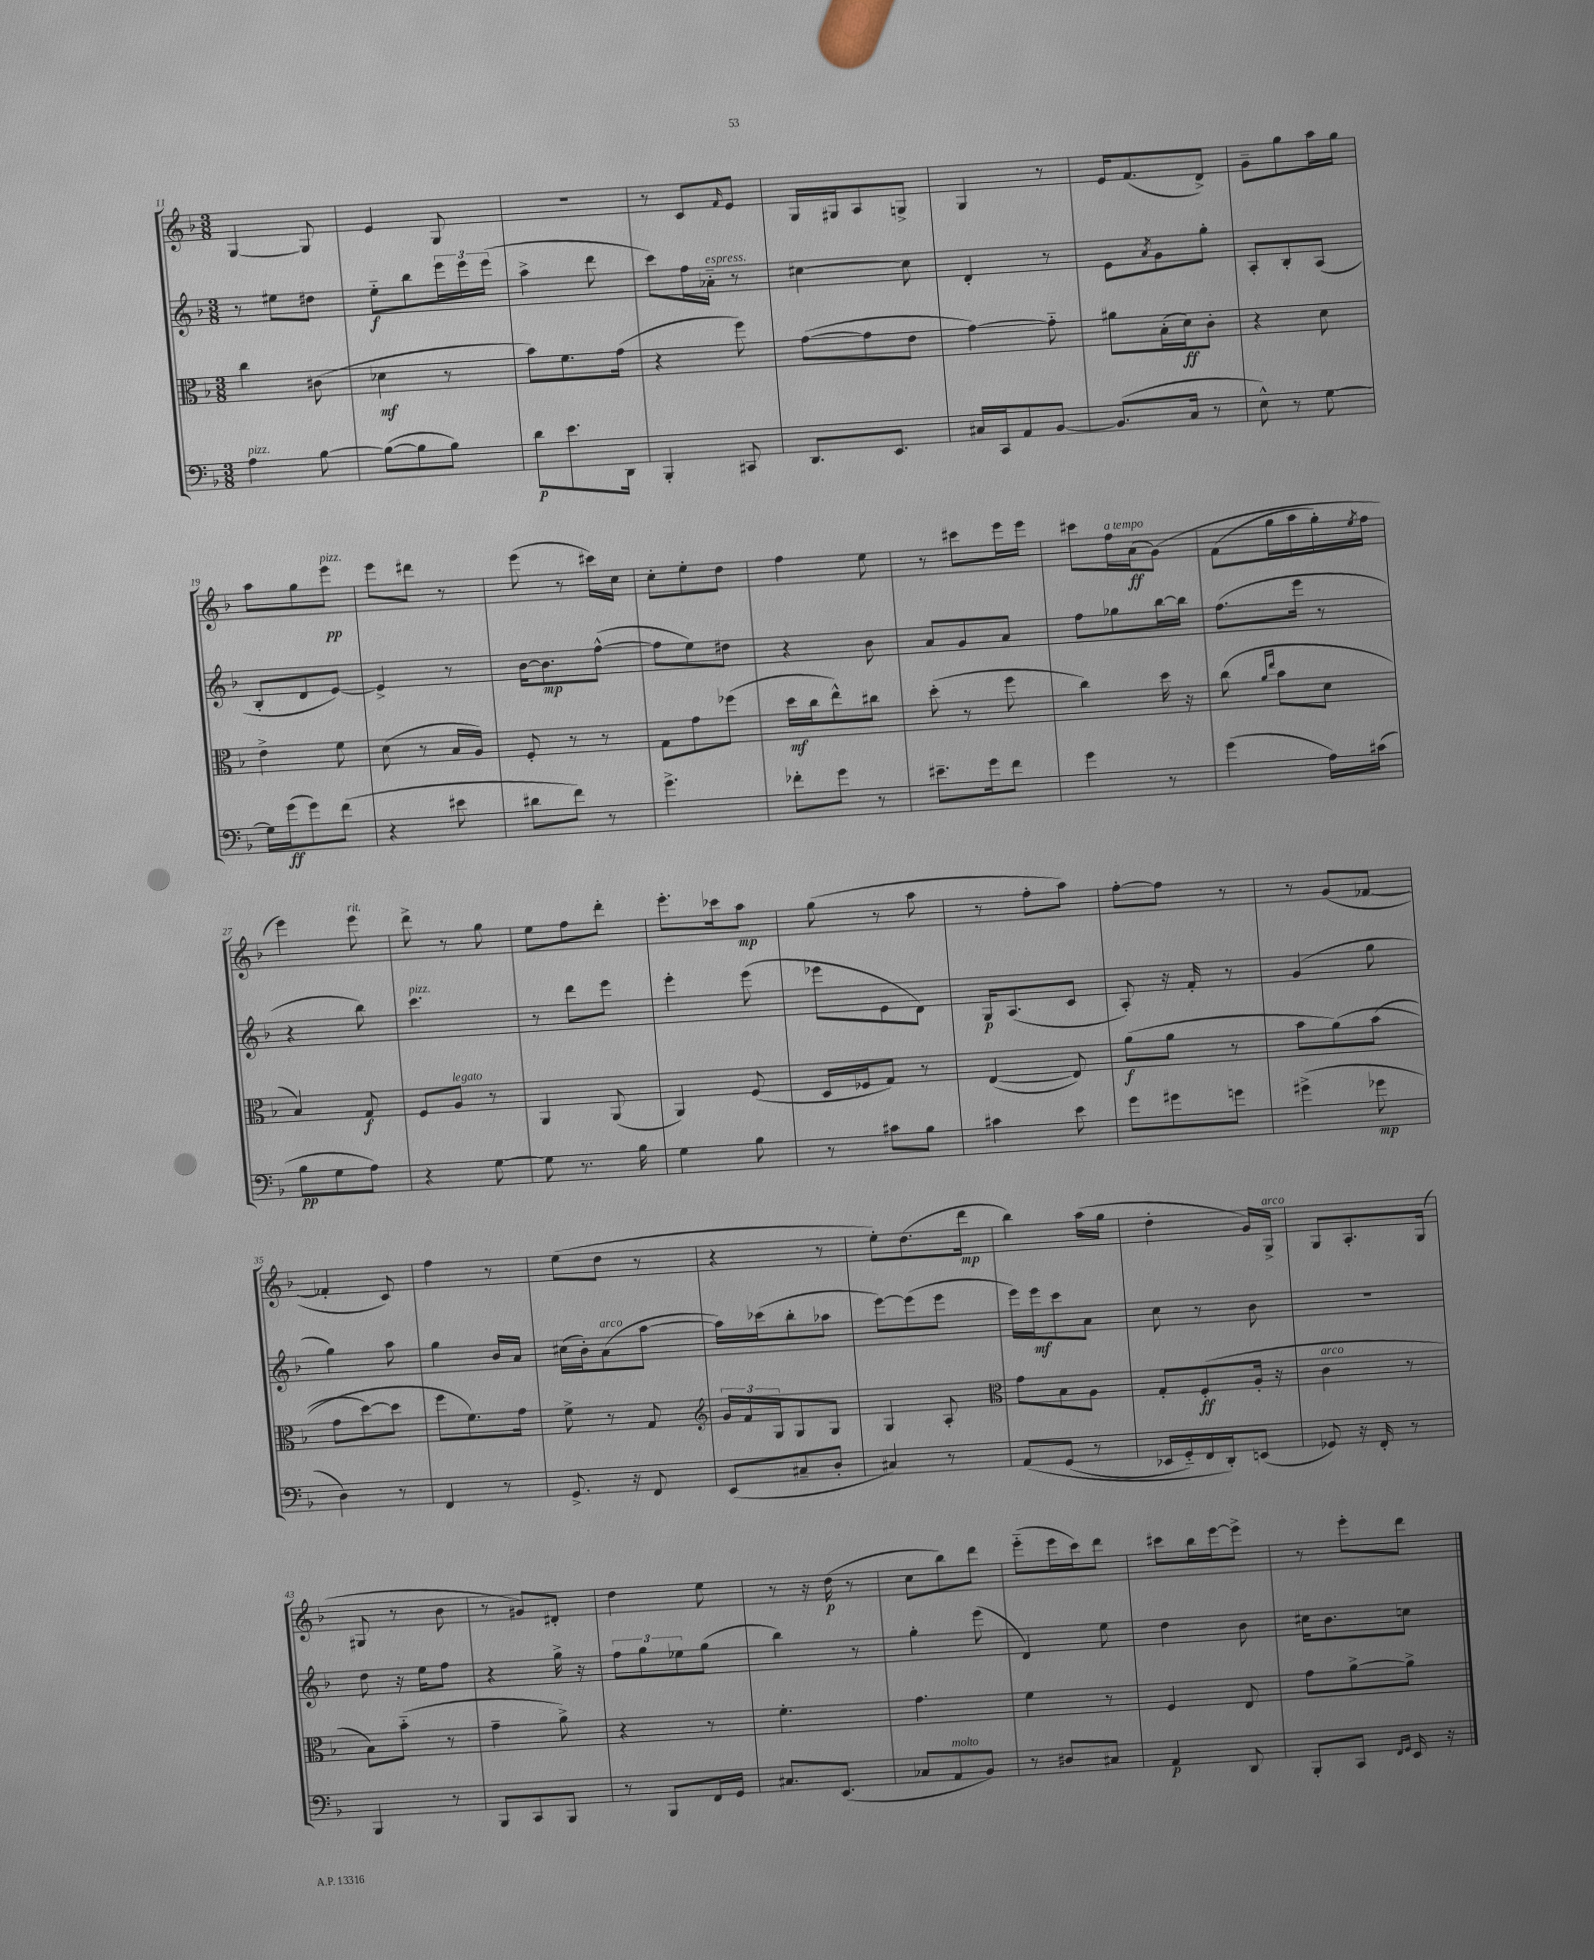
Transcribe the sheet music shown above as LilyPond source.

<<
\new StaffGroup <<
\new Staff = "s0" {
    \clef treble \key f \major \numericTimeSignature \time 3/8
    g4~ g8 |
    e'4 g8 |
    r4. |
    r8 c'8 \grace { f'16 } e'8 |
    g16 gis16 a8 g8-> |
    g4 r8 |
    e'16 f'8.( d'8->) |
    g'8-- g''8 a''16 g''16 |
    a''8 g''8 e'''8\pp^\markup { \italic "pizz." } |
    e'''8 dis'''8 r8 |
    e'''8( r8 cis'''16) c''16 |
    c''8-. e''8-. d''8 |
    f''4 e''8 |
    r8 cis'''8 e'''16 e'''16 |
    cis'''8 f''16^\markup { \italic "a tempo" } a'16\ff( g'8)\( |
    f'8( g''16 a''16 g''16-.) \acciaccatura { e''8 } f''16 |
    e'''4\) e'''8^\markup { \italic "rit." } |
    d'''8-> r8 g''8 |
    e''8 f''8 d'''8-. |
    e'''8.-. ces'''16 a''8\mp |
    g''8( r8 a''8 |
    r8 f''8-. a''8) |
    f''8~-. f''8 r8 |
    r8 g'8( fes'8~ |
    fes'4-. c'8) |
    f''4 r8 |
    e''8( d''8 r8 |
    r4 r8 |
    e''8-.) d''8.( d'''16\mp |
    bes''4) a''16( g''16 |
    d''4-. g'16) g16->^\markup { \italic "arco" } |
    g8 a8.-. g16( |
    gis8 r8 bes'8 |
    r8 gis'8) dis'8-. |
    d''4 e''8 |
    r8 r16 d''16\p( r8 |
    c''8 bes''8) d'''8 |
    e'''8-_( e'''16 c'''16) d'''8 |
    cis'''8 bes''16 e'''16~ e'''8-> |
    r8 e'''8-. d'''8 \bar "|." |
}
\new Staff = "s1" {
    \clef treble \key f \major \numericTimeSignature \time 3/8
    r8 eis''8 dis''8 |
    e''8-_\f bes''8 \tuplet 3/2 { e'''16 e'''16 e'''16( } |
    a''4-> d'''8 |
    c'''8) f''16 aes'16-_^\markup { \italic "espress." } r8 |
    cis''4~ cis''8 |
    d'4-. r8 |
    e'8 \acciaccatura { a'8 } g'8 g''8-. |
    a8-. bes8-. a8( |
    bes8-. d'8 e'8~) |
    e'4-> r8 |
    bes'16~ bes'8.\mp f''8~-^( |
    f''8 e''8) dis''8 |
    r4 bes'8 |
    a'8 g'8 a'8 |
    f''8 ges''8 bes''16~ bes''16 |
    f''8.( e'''16 r8 |
    r4 bes''8) |
    c'''4.^\markup { \italic "pizz." } |
    r8 d'''8 e'''8 |
    e'''4-. e'''8( |
    ees'''8 e'8 d'8) |
    g16\p a8.( c'8 |
    a8-.) r16 f'16-. r8 |
    g'4( g''8 |
    g''4) a''8 |
    g''4 bes'16 a'16 |
    cis''16( bes'16-.) a'8^\markup { \italic "arco" }( a''8~ |
    a''16) ces'''16( bes''8-. aes''8 |
    e'''8~) e'''8( e'''8 |
    e'''16) e'''16\mf c'''8 a'8 |
    c''8 r8 bes'8 |
    R4. |
    d''8 r16 e''16 f''8 |
    r4 g''16-> r16 |
    \tuplet 3/2 { f''8 g''8 ees''8 } g''8( |
    bes''4) r8 |
    g''4-. e'''8( |
    d'4) e''8 |
    d''4 bes'8 |
    cis''16 bes'8. c''8 \bar "|." |
}
\new Staff = "s2" {
    \clef alto \key f \major \numericTimeSignature \time 3/8
    c''4 cis'8( |
    des'4\mf r8 |
    bes'8) f'8. g'16( |
    r4 f''8) |
    g'8~( g'8 e'8 |
    g'4~) g'8-_ |
    ais'8 bes16-.( d'16\ff) c'8-. |
    r4 d'8 |
    e'4-> f'8 |
    d'8( r8 bes16 a16) |
    f8-. r8 r8 |
    g8 g'8 fes''8( |
    d''16\mf c''16 e''8-^) cis''8 |
    d''8-.( r8 f''8 |
    c''4) d''16 r16 |
    c''8( \grace { a'16 e''16 } bes'8 d'8 |
    bes4) g8\f |
    f8 a8^\markup { \italic "legato" } r8 |
    a,4 a,8( |
    a,4) f8( |
    d16 fes16 g8) r8 |
    e4~( e8) |
    a'8\f( a'8 r8 |
    bes'8 a'8)\( bes'8( |
    g'8 d''8~) d''8 |
    f''8 f'8.\) g'16 |
    f'8-> r8 g8 |
    \clef treble \tuplet 3/2 { g'16 f'16 g16 } g8 g8 |
    g4 a8-. |
    \clef alto g'8 bes8 a8 |
    g8-. f8-.\ff( a16-. r16 |
    c'4^\markup { \italic "arco" } r8 |
    bes8) bes'8-_( r8 |
    g'4-- a'8->) |
    r4 r8 |
    f'4.-. |
    g'4. |
    f'4 r8 |
    f4 e8 |
    g'8 a'8~-> a'8-> \bar "|." |
}
\new Staff = "s3" {
    \clef bass \key f \major \numericTimeSignature \time 3/8
    a4^\markup { \italic "pizz." } bes8~ |
    bes8~( bes8 bes8) |
    d'8\p e'8. d,16 |
    bes,,4-. cis,8 |
    d,8. e,8. |
    cis16 c,16 a,8 bes,8~ |
    bes,8.( c16 r8 |
    e8-^) r8 g8~ |
    g16 g'16\ff( g'8) f'8( |
    r4 eis'8 |
    dis'8 f'8) r8 |
    g'4.-> |
    fes'8-. g'8 r8 |
    eis'8.-- g'16 f'8 |
    g'4 r8 |
    g'4( a16) cis'16( |
    bes8\pp g8 a8) |
    r4 g8~ |
    g8 r8. bes16 |
    g4 bes8 |
    r8 cis'8 bes8 |
    cis'4 e'8 |
    g'8 gis'8 g'8 |
    gis'4->( ges'8\mp |
    d4) r8 |
    f,4 r8 |
    g,8.-> r16 f,8 |
    e,8( cis8-- d8-. |
    cis4) r8 |
    a,8\( g,8( r8 |
    ees,16 g,16-_) f,16 d,16-.\) e,8( |
    ges,8) r16 f,16-. r8 |
    bes,,4 r8 |
    bes,,8 c,8 bes,,8 |
    r8 bes,,8 f,16 g,16 |
    cis8. e,8.( |
    ces8 a,8^\markup { \italic "molto" } bes,8) |
    r8 dis8 cis8 |
    a,4\p d,8 |
    bes,,8-. c,8 \grace { f,16 g,16 } e,16 r16 \bar "|." |
}
>>
>>
\layout { \context { \Score currentBarNumber = #11 } }
